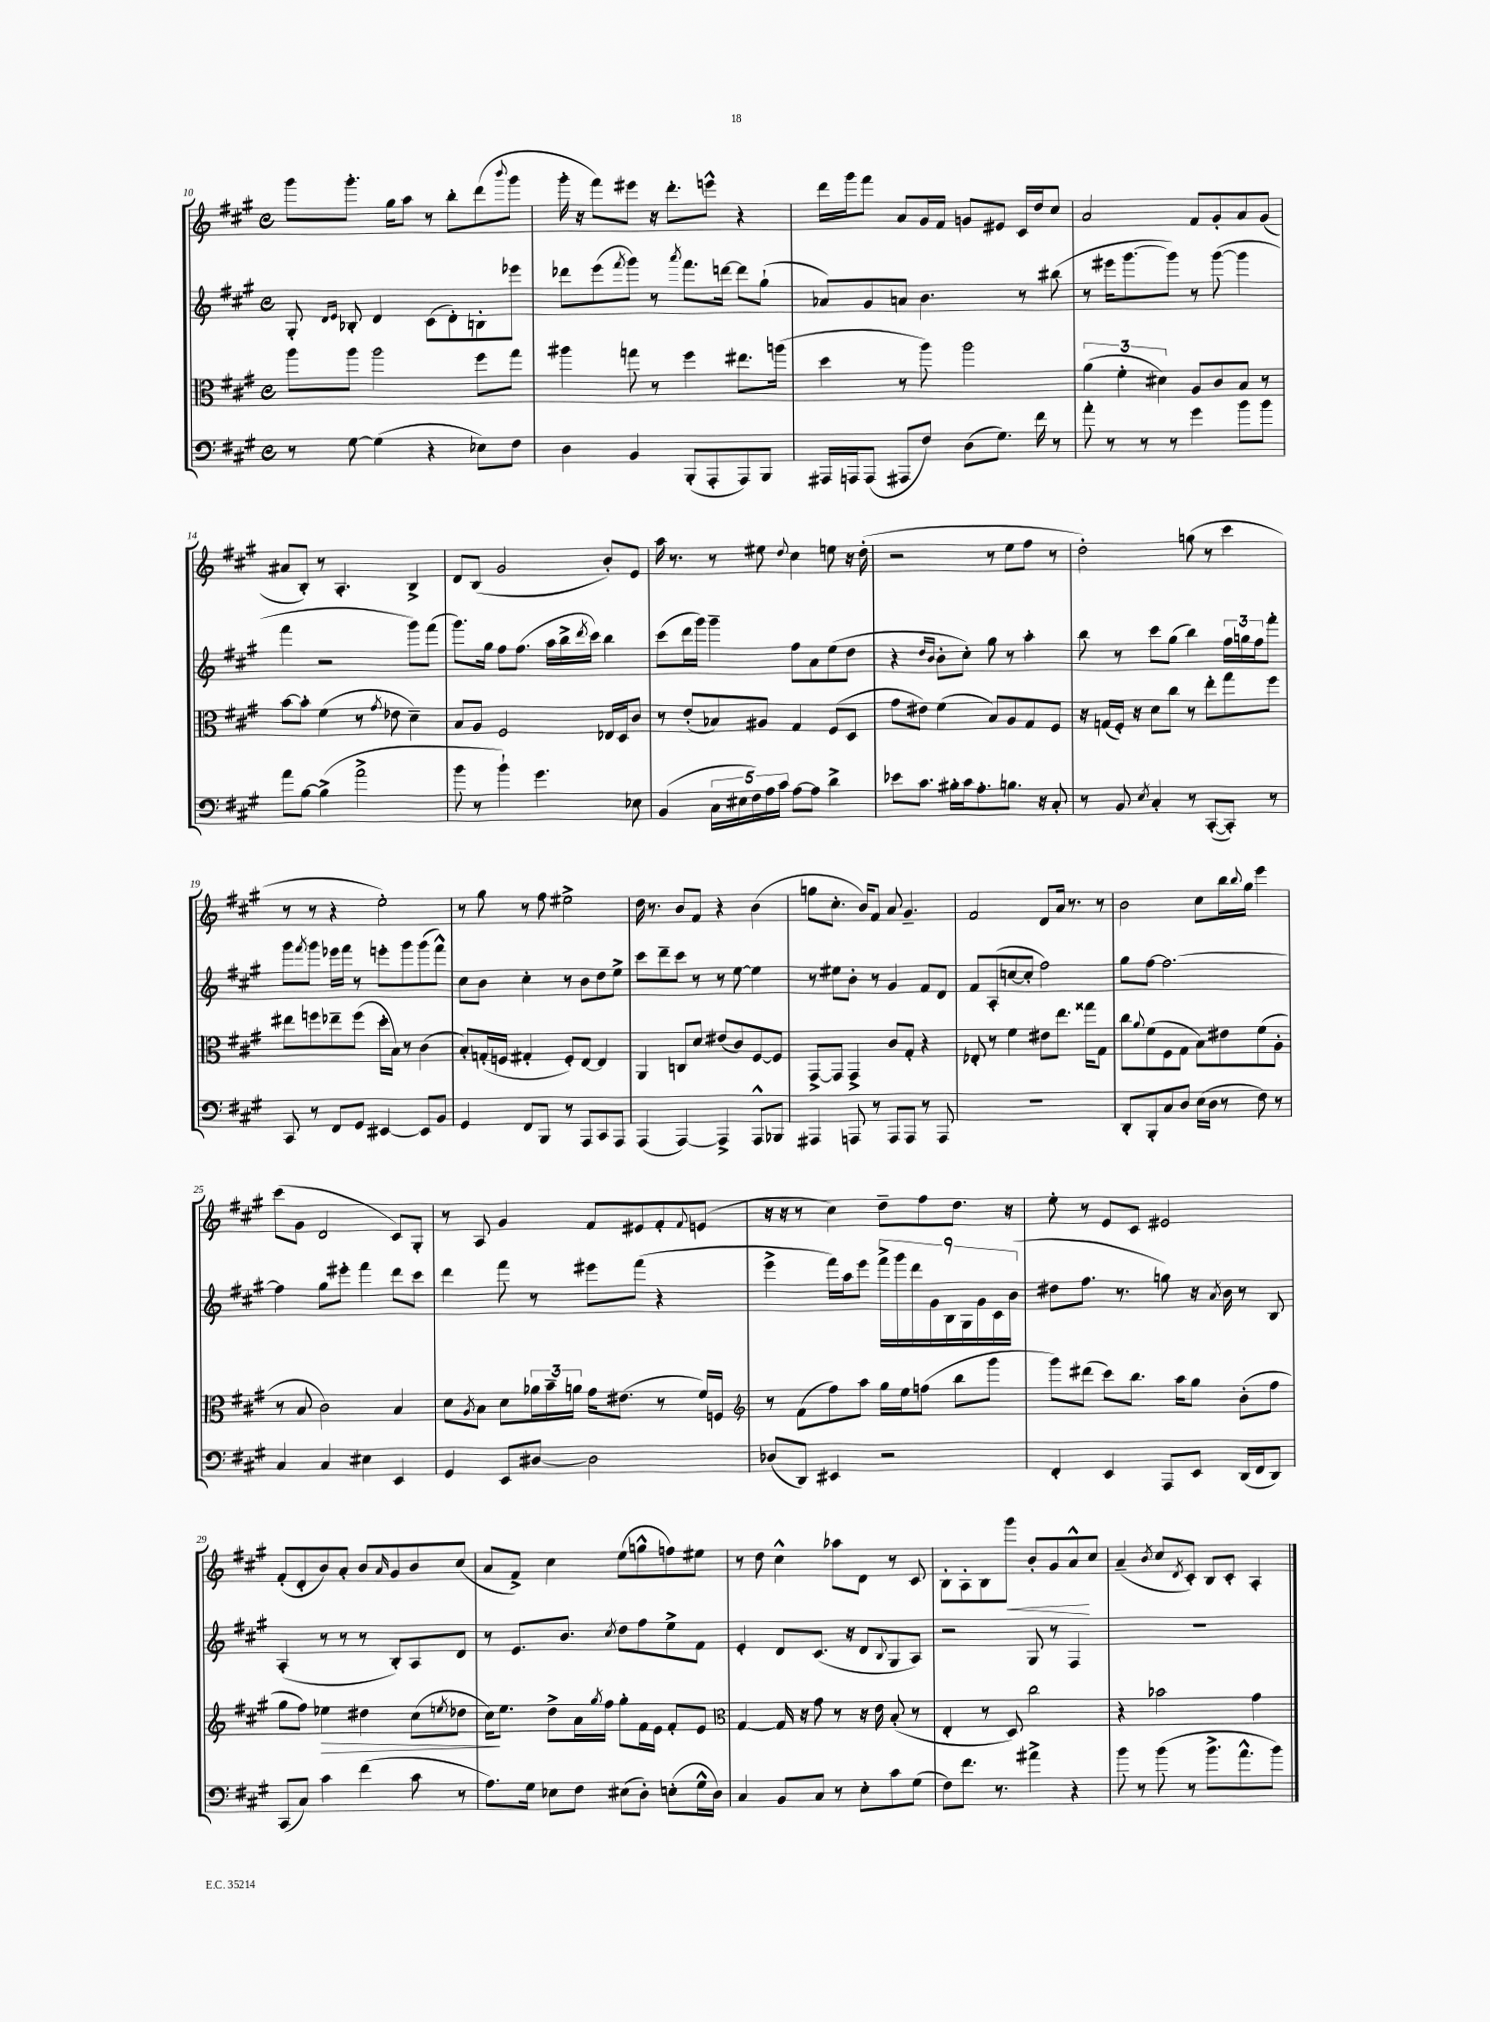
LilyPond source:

<<
\new StaffGroup <<
\new Staff = "s0" {
    \clef treble \key a \major \defaultTimeSignature \time 4/4
    gis'''8 gis'''8.-. gis''16 a''8 r8 b''8-. d'''8( \appoggiatura { b'''8 } gis'''8 |
    gis'''16-. r16 fis'''8) eis'''8 r16 d'''8.-. e'''8-^ r4 |
    d'''16 gis'''16 fis'''8 a'8 gis'16 fis'16 g'8 eis'8 cis'16 d''16 cis''8 |
    a'2 fis'8 gis'8-. a'8 gis'8( |
    ais'8 b8-.) r8 a4.-. b4-> |
    d'8 b8( gis'2 b'8-.) e'8 |
    a''16 r8. r8 eis''8 \appoggiatura { d''8 } cis''4 e''8 r16 d''16-.( |
    r2 r8 e''8 fis''8 r8 |
    d''2-.) g''8( r8 cis'''4 |
    r8 r8 r4 e''2-.) |
    r8 gis''8 r8 fis''8 eis''2-> |
    d''16 r8. b'8 fis'8 r4 b'4( |
    g''8 cis''8.-. b'16) fis'8 a'8 gis'4.-- |
    fis'2 d'8 a'16 r8. r8 |
    b'2 cis''8 b''16 \appoggiatura { b''8 } gis''16 e'''4 |
    cis'''8( gis'8 d'2 cis'8) gis8-. |
    r8 a8 gis'4 fis'8 eis'8 fis'8-. \appoggiatura { fis'8 } e'8( |
    r16 r16 r8 cis''4) d''8-- fis''8 d''8. r16 |
    e''8-. r8 e'8 cis'8 eis'2 |
    fis'8-.( d'8-. b'8) a'8-. b'8 \grace { a'16 } gis'8 b'8 cis''8( |
    a'8 fis'8->) cis''4 e''8( g''8-^ f''8) eis''8 |
    r8 d''8 cis''4-^ aes''8 d'8 r8 cis'8 |
    b8-. a8-. b8 gis'''8\< b'8-. gis'8 a'8-^\! cis''8 |
    a'4--( \acciaccatura { b'8 } cis''8 \acciaccatura { d'8 } cis'8-.) b8 cis'8-. a4-. \bar "|." |
}
\new Staff = "s1" {
    \clef treble \key a \major \defaultTimeSignature \time 4/4
    gis8-. \grace { d'16 e'16 } bes8-. d'4 cis'8( d'8-.) b8-. ees'''8 |
    des'''8 e'''8( \acciaccatura { fis'''8 } gis'''8) r8 \acciaccatura { a'''8 } fis'''8. d'''16~ d'''8 gis''8-!( |
    aes'8) gis'8 a'8 b'4. r8 bis''8( |
    r8 eis'''16 gis'''8.~ gis'''8) r8 gis'''8~( gis'''4 |
    fis'''4 r2 gis'''8) fis'''8( |
    gis'''8.) gis''16 fis''8 fis''8.( a''16 b''16-> \acciaccatura { d'''8 } cis'''16) b''4 |
    cis'''8( d'''16 gis'''16) gis'''4-- fis''8 a'8 e''8( d''8 |
    r4 \grace { d''16 b'16 } b'8-. cis''8-.) gis''8 r8 a''4-. |
    b''8 r8 cis'''8 gis''8( b''4) \tuplet 3/2 { fis''16 g''16 fis''16 } fis'''8-. |
    gis'''8 \acciaccatura { fis'''8 } gis'''8 ees'''16 fis'''16 r8 e'''8-. gis'''8 gis'''8( fis'''8-^) |
    cis''8 b'8 cis''4-. r8 b'8 d''8 e''8-> |
    cis'''8 d'''8-- cis'''8 r8 r8 e''8~ e''4 |
    r8 eis''8 b'8-. r8 gis'4 fis'8 d'8 |
    fis'8 a8-.( c''8~ c''8-. fis''2) |
    gis''8 fis''8~ fis''2.~ |
    fis''4 gis''8 eis'''8-. fis'''4 d'''8 cis'''8 |
    d'''4 fis'''8 r8 eis'''8 fis'''8( r4 |
    e'''4-> fis'''16) a''16 e'''8 \tuplet 9/8 { fis'''16-> gis'''16 d'''16 gis'16 b16 gis16 gis'16 cis'16 b'16( } |
    dis''8 fis''8. r8. g''8) r16 \acciaccatura { a'8 } b'16 r8 b8 |
    a4-.( r8 r8 r8 b8-.) a8 d'8 |
    r8 e'8. b'8. \acciaccatura { cis''8 } d''8 fis''8 e''8-> fis'8 |
    e'4-. d'8 cis'8.( r16 d'8 \appoggiatura { b8 } gis8 a8) |
    r2 gis8 r8 fis4 |
    R1 \bar "|." |
}
\new Staff = "s2" {
    \clef alto \key a \major \defaultTimeSignature \time 4/4
    a''8 a''8 a''2 fis''8 gis''8 |
    ais''4 g''8 r8 fis''4 eis''8. a''16( |
    d''4 r8 a''8) a''2 |
    \tuplet 3/2 { a'4( fis'4-. dis'4) } a8 cis'8 b8 r8 |
    b'8~ b'8-. fis'4( r8 \acciaccatura { gis'8 } ees'8 d'4--) |
    b8 a8 fis2 ees16 d16 cis'8 |
    r8 e'8-.( bes8) ais8 gis4 fis8( d8 |
    gis'8 eis'8) fis'4( b8) a8 gis8 fis8 |
    r16 g16( fis16-.) r16 d'8 cis''8 r8 e''8-. gis''8 fis''8 |
    eis''8 f''8 ees''8-- f''8( d''16-. b16) r8 cis'4( |
    b8-.) g16-.( f16 gis4-. f8-.) e8~ e4 |
    a,4 c8 d'8 eis'8( cis'8) fis8~ fis8 |
    gis,8~-> gis,8 gis,4-> cis'8 gis8-. r4 |
    ees8-. r8 fis'4 eis'8 e''8. gisis''16 gis8 |
    cis''8 \appoggiatura { a'8 } fis'8( fis8 gis8 b8) eis'8 fis'8( a8-. |
    r8 b8 cis'2) b4 |
    d'8 \acciaccatura { a8 } b8 d'8 \tuplet 3/2 { aes'16 b'16-- a'16 } gis'16 eis'8.( r8 fis'16) f16 |
    \clef treble r8 fis'8( fis''8) a''8 gis''16 e''16 f''8( b''8 gis'''8 |
    gis'''8) dis'''8( cis'''8) b''8. a''16 gis''8 b'8-.( fis''8 |
    gis''8 fis''8) ees''4\> dis''4 cis''8( \acciaccatura { e''8 } des''8 |
    cis''16\!) e''8. d''8-> a'16 \acciaccatura { gis''8 } fis''16 gis''8-. fis'16 e'16 fis'8-. e'8 |
    \clef alto gis4~ gis16 r16 gis'8 r8 r16 e'16 b8-.( r8 |
    e4-. r8 d8) cis''2 |
    r4 bes'2 gis'4 \bar "|." |
}
\new Staff = "s3" {
    \clef bass \key a \major \defaultTimeSignature \time 4/4
    r8 gis8~ gis4( r4 ees8) fis8 |
    d4 b,4 b,,8-.( a,,8-. a,,8) b,,8 |
    ais,,16 a,,16 a,,8( ais,,8 fis8) d8( gis8.) fis'16 r8 |
    a'8-. r8 r8 r8 gis'4 b'8 b'8 |
    a'8 b8~ b4->( a'2-> |
    b'8 r8 b'4-!) gis'4. ees8 |
    b,4( \tuplet 5/4 { cis16 eis16 fis16) a16 cis'16 } a8~ a8 d'4-> |
    ees'8 cis'8. bis16-. cis'16 a8.-. b8. r16 cis8-. |
    r8 b,8 \acciaccatura { e8 } cis4-. r8 cis,8~-.( cis,8-.) r8 |
    cis,8 r8 fis,8 gis,8 eis,4~ eis,8 b,8 |
    gis,4 fis,8 b,,8 r8 a,,8 cis,8 a,,8 |
    a,,4( a,,4~) a,,4-> a,,8-^ bes,,8 |
    ais,,4 a,,8 r8 a,,8 a,,8 r8 a,,8 |
    R1 |
    d,8-. b,,8-. cis8 d8 e16( d16 r8 fis8) r8 |
    cis4 cis4 eis4 e,4 |
    gis,4 e,8 dis8~ dis2 |
    des8( d,8) eis,4 r2 |
    fis,4-. e,4 a,,8 e,8 d,16( fis,16 d,8) |
    cis,8( cis8) cis'4 fis'4( cis'8 r8 |
    a8.) gis16 ees8 fis8 eis8( d8-.) e8-.( gis16-^ d16) |
    cis4 b,8 cis8 r8 e8-. cis'8 gis8( |
    fis8) fis'8. r8. ais'4-> r4 |
    b'8 r8 b'8( r8 b'8.-> a'8.-^ b'8) \bar "|." |
}
>>
>>
\layout { \context { \Score currentBarNumber = #10 } }
